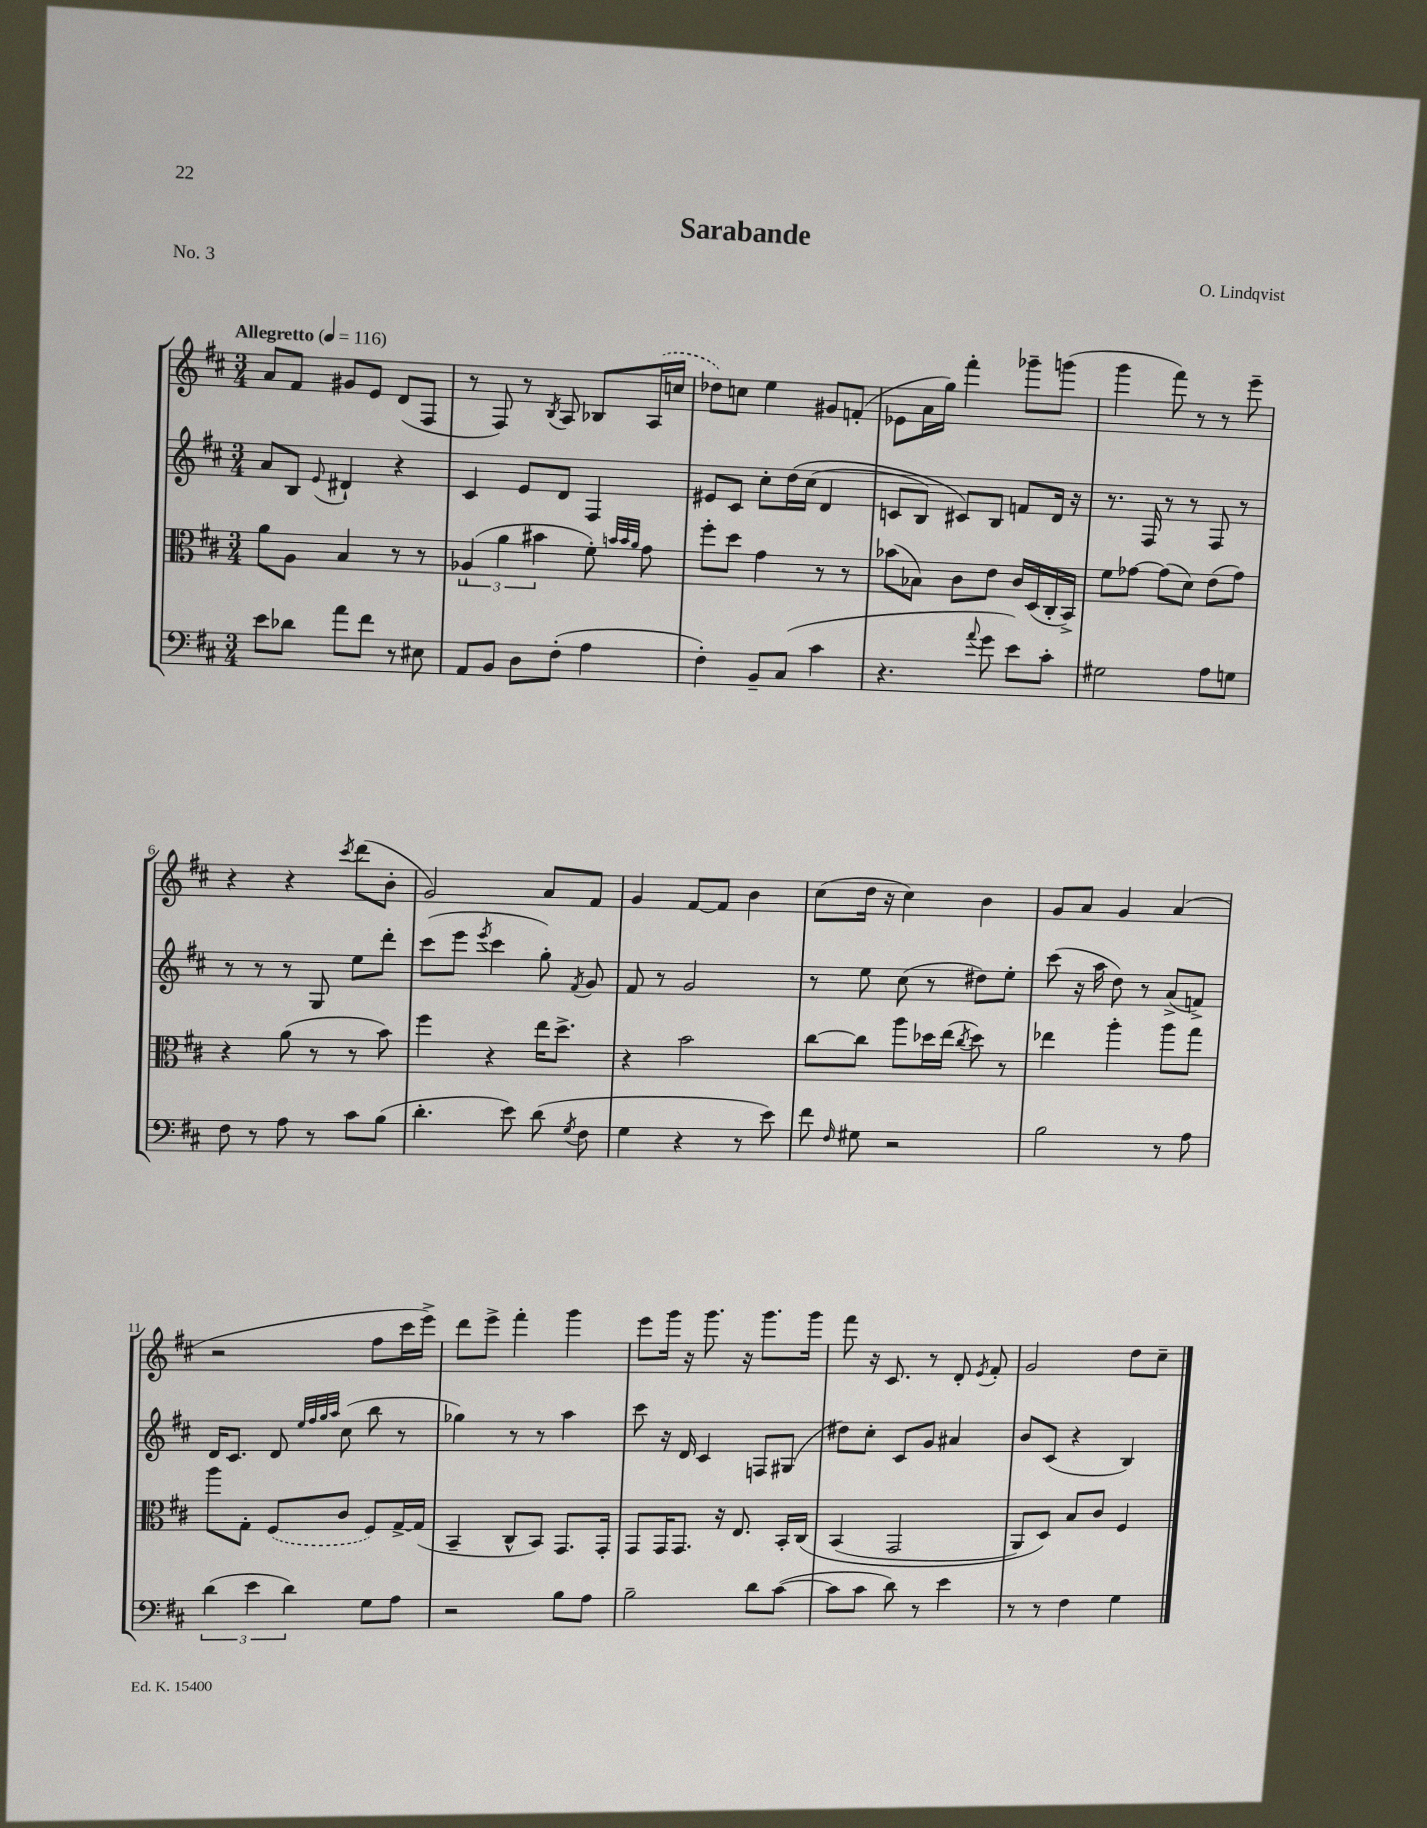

**kern	**kern	**kern	**kern
*staff4	*staff3	*staff2	*staff1
*clefF4	*clefC3	*clefG2	*clefG2
*k[f#c#]	*k[f#c#]	*k[f#c#]	*k[f#c#]
*M3/4	*M3/4	*M3/4	*M3/4
*MM116	*MM116	*MM116	*MM116
8e\L	8a\L	8a/L	8a/L
8d-\J	8A\J	8B/J	8f#/J
.	.	8qqe/	.
8a\L	4B/	4d#`/	8g#/L
8f#\J	.	.	8e/J
8r	8r	4r	(8d/L
8E#\	8r	.	8F#/J
=	=	=	=
8AA/L	(6A-`/	4c#/	8r
8BB/J	.	.	8F#/)
.	6a\	.	.
8D\L	.	8e/L	8r
.	6b#\	.	.
.	.	.	8qB/
(8F#'\J	.	8d/J	8A/
4A\	8f#'\)	4F#/	8B-/L
.	32qqb/LLL	.	.
.	32qqb/	.	.
.	32qqa/JJJ	.	.
.	8g\	.	(16A/L
.	.	.	16cc/JJ
=	=	=	=
4F#'\)	8ff#'\L	8e#/L	8dd-\L)
.	8dd\J	8c#/J	8cc\J
8BB~/L	4g\	8cc#'\L	4ee\
(8C#/J	.	&(16dd\L	.
.	.	(16cc#\JJ	.
4c#\	8r	4d/	8g#/L
.	8r	.	(8f'/J
=	=	=	=
4.r	(8b-\L	8c/L	8e-\L
.	8B-\J)	8B/J)	16a\L
.	.	.	16gg\JJ)
.	8c#\L	8c#/L&)	4fff#'\
8qqa/	.	.	.
8g\	8e\J	8B/J	.
8e\L)	16c#/LL	8f/L	8ggg-~\L
.	(16D/	.	.
8c#'\J	16C#'/	16d/Jk	(8ggg\J
.	16BB^/JJ)	16r	.
=	=	=	=
2G#\	8f#\L	8.r	4ggg\
.	[8g-\J	.	.
.	.	16F#/	.
.	(8g-\]L	8r	8fff#\)
.	8d\J)	8r	8r
8A\L	(8e\L	8F#/	8r
8G\J	8g-\J)	8r	8eee~\
=	=	=	=
8F#\	4r	8r	4r
8r	.	8r	.
8A\	(8a\	8r	4r
8r	8r	8G/	.
.	.	.	8qccc#/
8c#\L	8r	8ee\L	(8ddd\L
(8B\J	8b\)	8ddd'\J	8b'\J
=	=	=	=
4.d'\	4ff#\	(8ccc#\L	2g/)
.	.	8eee\J	.
.	.	8qeee/	.
.	4r	4ccc#\	.
8e\)	.	.	.
(8d\	16ee\LK	8gg'\)	8a/L
.	8.dd^\J	.	.
8qG/	.	8qf#/	.
8F#\	.	8g/	8f#/J
=	=	=	=
4G\	4r	8f#/	4g/
.	.	8r	.
4r	2b\	2g/	[8f#/L
.	.	.	8f#/]J
8r	.	.	4b\
8e\)	.	.	.
=	=	=	=
8f#\	[8cc#\L	8r	(8cc#\L
16qqF#/	.	.	.
8G#\	8cc#\]J	8ee\	16dd\Jk
.	.	.	16r
2r	8aa\L	(8cc#\	4cc#\)
.	16dd-\L	8r	.
.	(16ee\JJ	.	.
.	8qcc#/	.	.
.	8dd-\)	8dd#\L)	4b\
.	8r	8ee'\J	.
=	=	=	=
2B\	4ee-\	(8ccc#\	8g/L
.	.	16r	8a/J
.	.	16aa\	.
.	4aa'\	8dd\)	4g/
.	.	8r	.
8r	8aa\L	(8a^/L	(4a/
8A\	8gg\J	8f^/J)	.
=	=	=	=
(6d\	8aa\L	16d/LK	2r
.	.	8.c#/J	.
.	8G'\J	.	.
6e\	.	.	.
.	(8F#/L	8d/	.
6d\)	.	.	.
.	.	32qqee/LLL	.
.	.	32qqff#/	.
.	.	32qqgg/	.
.	.	32qqaa/JJJ	.
.	8c#/J	(8cc#\	.
8G\L	8F#/L)	8bb\	8ff#\L
8A\J	[16G^/L	8r	16ccc#\L
.	(16G/]JJ	.	16eee^\JJ)
=	=	=	=
2r	4BB~/	4gg-\)	8ddd\L
.	.	.	8eee^\J
.	8C#^^/L	8r	4fff#'\
.	8BB/J)	8r	.
8B\L	8.GG/L	4aa\	4ggg\
8A\J	.	.	.
.	16GG'/Jk	.	.
=	=	=	=
2B~\	8GG/L	8ccc#\	8eee\L
.	16GG/K	16r	16ggg\Jk
.	8.GG/J	16d/	16r
.	.	4c#/	8.ggg\
.	16r	.	.
.	8.E/	.	16r
8d\L	.	8F/L	8.ggg\L
([8c#\J	16BB'/LL	(8G#/J	.
.	&(16C#/JJ	.	16ggg\Jk
=	=	=	=
8c#\]L	(4BB/	8dd#\L)	8fff#\
8c#\J	.	8cc#'\J	16r
.	.	.	8.c#/
8d\)	2GG/	8c#/L	.
8r	.	8g/J	8r
4e\	.	4a#/	8d'/
.	.	.	8qe/
.	.	.	8f#'/
=	=	=	=
8r	8AA/L)	8b/L	2g/
8r	8D/J&)	(8c#/J	.
4F#\	8B/L	4r	.
.	8c#/J	.	.
4G\	4F#/	4B/)	8dd\L
.	.	.	8cc#~\J
==	==	==	==
*-	*-	*-	*-
